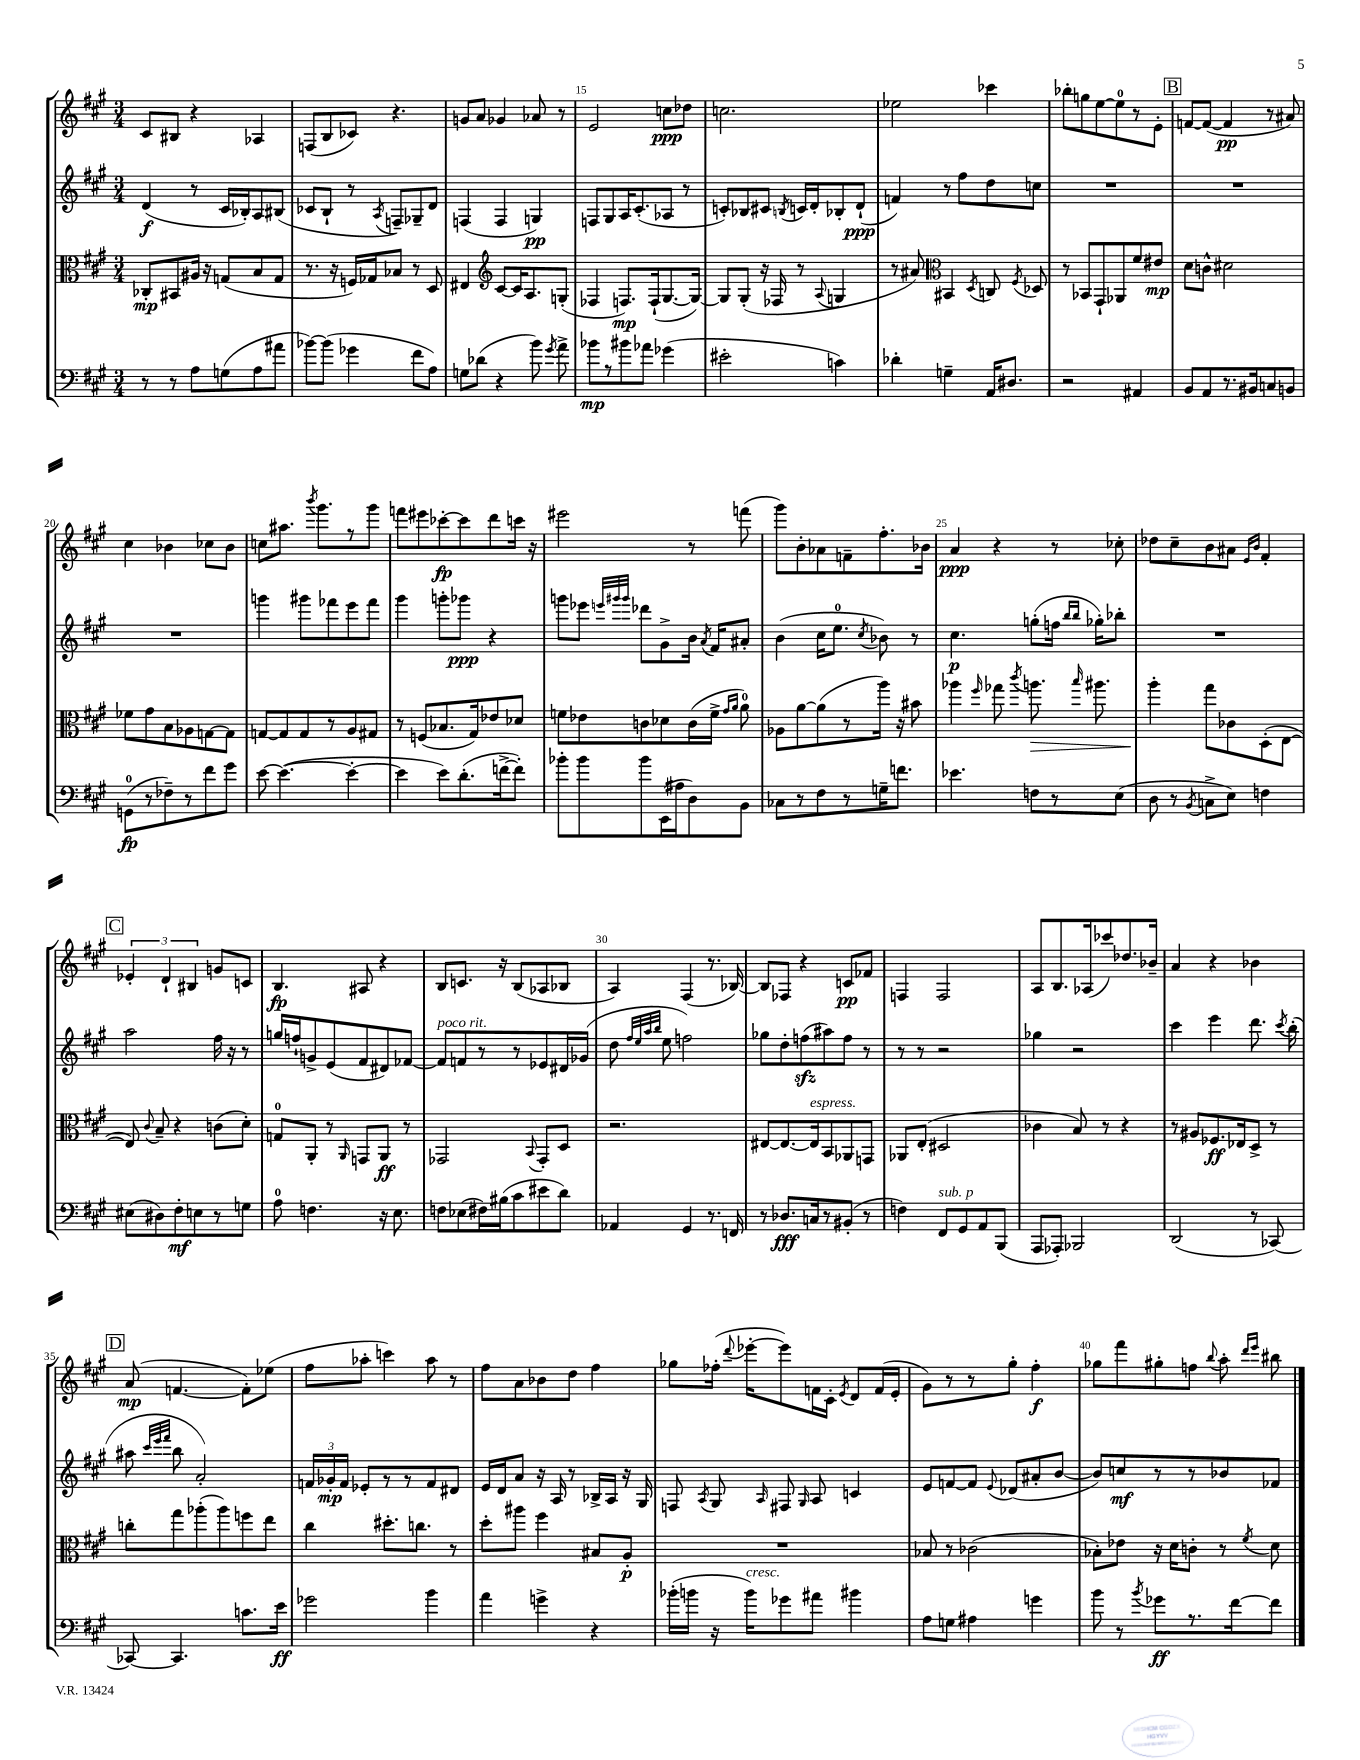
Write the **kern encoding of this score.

**kern	**kern	**kern	**kern
*staff4	*staff3	*staff2	*staff1
*clefF4	*clefC3	*clefG2	*clefG2
*k[f#c#g#]	*k[f#c#g#]	*k[f#c#g#]	*k[f#c#g#]
*M3/4	*M3/4	*M3/4	*M3/4
8r	8C-'	(4d	8c#
8r	8BB#	.	8B#
8A	16A#	8r	4r
.	16r	.	.
(8G	(8G	16c#	.
.	.	16B-')	.
8A	8B	8A	4A-
8a#	8G	(8B#	.
=	=	=	=
[8b-)	8.r	8c-	(8F
(8b-]	.	8B`	8B
.	16r	.	.
4g-	16F)	8r	8c-)
.	16G-	.	.
.	.	8qA	.
.	8B-	8F~)	4.r
8f#	8r	8G-~	.
8A)	8D	8d	.
=	=	=	=
8G	4E#	(4F	8g
(8d-	.	.	8a
*	*clefG2	*	*
4r	[8c#	4F	4g-
.	16c#]	.	.
.	8.A	.	.
8b)	.	4G)	8a-
8qg#	.	.	.
8a^	(8G'	.	8r
=	=	=	=
8b-	4F-	8F	2e
8r	.	8G#	.
8b#	8.F)	16A	.
.	.	(8.c#'	.
8a-	.	.	.
.	(16F`	.	.
(4g-	[8.G#	8A-	8cc
.	.	8r	8dd-
.	16G#_)	.	.
=	=	=	=
2e#'	8G#]	8c')	2.cc
.	(8G#'	8B-	.
.	16r	8c#	.
.	16F-	.	.
.	.	8qB	.
.	8r	16c	.
.	.	16d'	.
.	8qqA	.	.
4c)	4G	8B-'	.
.	.	(8d`	.
=	=	=	=
4d-'	8r	4f)	2ee-
.	8a#)	.	.
*	*clefC3	*	*
4G~	4BB#	8r	.
.	.	8ff#	.
.	8qD	.	.
16AA	8C	8dd	4ccc-
8.D#	.	.	.
.	8qF#	.	.
.	8D-	8cc	.
=	=	=	=
2r	8r	2.r	8bb-'
.	8BB-	.	8gg
.	8GG#`	.	[8ee
.	8AA-	.	8ee]
4AA#	8f#	.	8r
.	8e#	.	8e'
=	=	=	=
8BB	8d	2.r	[8f
8AA	8c^^	.	(8f_
8.r	2d#	.	4f]
16BB#	.	.	.
8C	.	.	8r
8BB	.	.	8a#)
=	=	=	=
(8GG	8f-	2.r	4cc#
8r	8g#	.	.
8F-~)	8B	.	4b-
8r	8A-	.	.
8f#	[8G	.	8cc-
8g#	8G]	.	8b-
=	=	=	=
[8e	[8G	4ggg	8cc
(4.e_	8G]	.	8.aa#
.	8G	8ggg#	.
.	.	.	8qbbb
.	.	.	8.ggg#
.	8r	8fff-	.
4e'_	8A	8eee	8r
.	8G#	8fff-	8ggg#
=	=	=	=
4e]	8r	4ggg#	8fff
.	(8F	.	8eee#
8e)	8.B-	8ggg'	[8ccc-'
(8.d'	.	8ggg-	8ccc-]
.	16G#)	.	.
.	8e-	4r	8ddd
[16f^	.	.	.
8f'])	8d-	.	16ccc
.	.	.	16r
=	=	=	=
8b-'	8f	8ggg	2eee#
8b-	8e-	8eee-	.
.	.	32qqeee	.
.	.	32qqggg#	.
.	.	32qqggg#	.
8b-	8c	8ddd-	.
(16EE	8d-	8g#^	.
16A#	.	.	.
8D)	(16c	16b	8r
.	.	8qa	.
.	16f^	16f#	.
.	16qqg#	.	.
.	16qqa	.	.
8BB	8a)	8a#'	(8fff
=	=	=	=
8C-	8A-	(4b	8ggg#)
8r	[8a	.	8b'
8F#	(8a]	16cc#	8a-
.	.	8.ee	.
8r	8r	.	8f~
.	.	8qcc#	.
16G~	16aa)	8b-)	8.ff#'
8.f	16r	.	.
.	8b#	8r	.
.	.	.	16b-
=	=	=	=
4.e-	4aa-	4.cc#	4a
.	16qqff#	.	.
.	8gg-	.	4r
.	8qccc#	.	.
8F	8.aa	(8gg'	.
8r	.	16ff	8r
.	.	16qqbb	.
.	16qqbb	16qqbb	.
.	8.aa#	16gg-')	.
(8E	.	8bb-'	8cc-'
=	=	=	=
8D	4aa'	2.r	8dd-
8r	.	.	8cc#~
8qBB	.	.	.
8C^	8gg#	.	8b
8E)	8c-	.	8a#
.	.	.	16qqe
.	.	.	16qqb
4F	(8D'	.	4f#'
.	[8E	.	.
=	=	=	=
(8E#	8E])	2aa	6e-'
.	8qqc#	.	.
8D#)	8B~	.	.
.	.	.	6d`
8F#'	4r	.	.
.	.	.	6B#
8E	.	.	.
8r	(8c	16ff#	8g
.	.	16r	.
8G	8d')	8r	8c
=	=	=	=
8A	8G	16gg	4.B
.	.	16ff`	.
4.F	8AA'	8g^	.
.	8r	(8e	.
.	16qqAA	.	.
.	8GG	8f#	8A#
16r	8AA	8d#)	4r
8.E	.	.	.
.	8r	[8f-	.
=	=	=	=
8F	2GG-	8f-]	8B
(8E-	.	8f	8.c
16F#)	.	8r	.
(16B#	.	.	16r
8c#	.	8r	(8B
.	8qqBB	.	.
8e#	8GG-'	8e-	8A-
8d)	8D	16d#	8B-
.	.	(16g-	.
=	=	=	=
4AA-	2.r	8dd	4A)
.	.	32qqff#	.
.	.	32qqee	.
.	.	32qqaa	.
.	.	32qqbb	.
.	.	8ee	.
4GG#	.	2ff)	(4F#
8.r	.	.	8.r
16FF	.	.	[16B-)
=	=	=	=
8r	[8E#	8gg-	8B-]
8.D-	8.E#_	8dd'	8F-
.	.	(8ff	4r
16C	16E#]	.	.
8r	8BB	8aa#)	.
(8BB#'	8AA-	8ff	8c
8r	8GG	8r	8f-
=	=	=	=
4F)	8AA-	8r	4F
.	(8E'	8r	.
8FF#	2D#	2r	2F
8GG#	.	.	.
8AA	.	.	.
(8BBB	.	.	.
=	=	=	=
8AAA	4c-	4gg-	8A
8AAA-')	.	.	8.B
2BBB-	8B)	2r	.
.	.	.	(16A-
.	8r	.	8ccc-)
.	4r	.	8.dd-
.	.	.	16b-~
=	=	=	=
(2DD	8r	4ccc#	4a
.	8A#	.	.
.	8.F-	4eee	4r
.	16E-	.	.
8r	8D^	8.ddd	4b-
[8CC-)	8r	.	.
.	.	8qccc#	.
.	.	(16bb'	.
=	=	=	=
8CC-_	8cc'	8aa#	(8a
.	.	32qqccc#	.
.	.	32qqeee	.
.	.	32qqfff#	.
4.CC-]	8gg#	8bb	[4.f
.	(8aa-'	2a')	.
.	8aa-)	.	.
8.c	8ff	.	8f'])
.	8ee	.	(8ee-
16e	.	.	.
=	=	=	=
2g-	4cc#	24f	8ff#
.	.	24g-'	.
.	.	24f	.
.	.	8e-'	8aa-'
.	8.dd#'	8r	4ccc)
.	.	8r	.
.	8.cc	.	.
4b	.	8f	8aa-
.	8r	8d#	8r
=	=	=	=
4a	8dd'	16e	8ff#
.	.	16d	.
.	8aa#	8a	8a
4g^	4ff#	16r	8b-
.	.	16A	.
.	.	8r	8dd
4r	8B#	16B-^	4ff#
.	.	16A	.
.	8A'	16r	.
.	.	16G#	.
=	=	=	=
(16b-'	2.r	8F	8gg-
16b	.	.	.
.	.	8qA	.
16r	.	8G#	(16ff-'
.	.	.	8qqddd
16b)	.	.	[16eee-'
.	.	16qqA	.
8g-	.	8F#	8eee-])
.	.	16qqG#	.
8a#	.	8A	16f
.	.	.	16c#'
.	.	.	8qe
4b#	.	4c	8d
.	.	.	(16f
.	.	.	16e'
=	=	=	=
8A	8B-	8e	8g#)
8G	8r	[8f	8r
4A#	(2c-	8f]	8r
.	.	8qqe	.
.	.	(8d-	8gg#'
4g	.	8a#'	4ff#'
.	.	[8b	.
=	=	=	=
8b	8B-')	8b])	8gg-
8r	8e-	8cc	8fff#
8qb	.	.	.
8g-	16r	8r	8gg#'
.	16d	.	.
8.r	8c'	8r	8ff
.	.	.	8qqbb
.	8r	8b-	8aa'
[16f#	.	.	.
.	.	.	16qqddd
.	8qf#	.	16qqeee
8f#]	8d	8f-	8bb#
==	==	==	==
*-	*-	*-	*-
